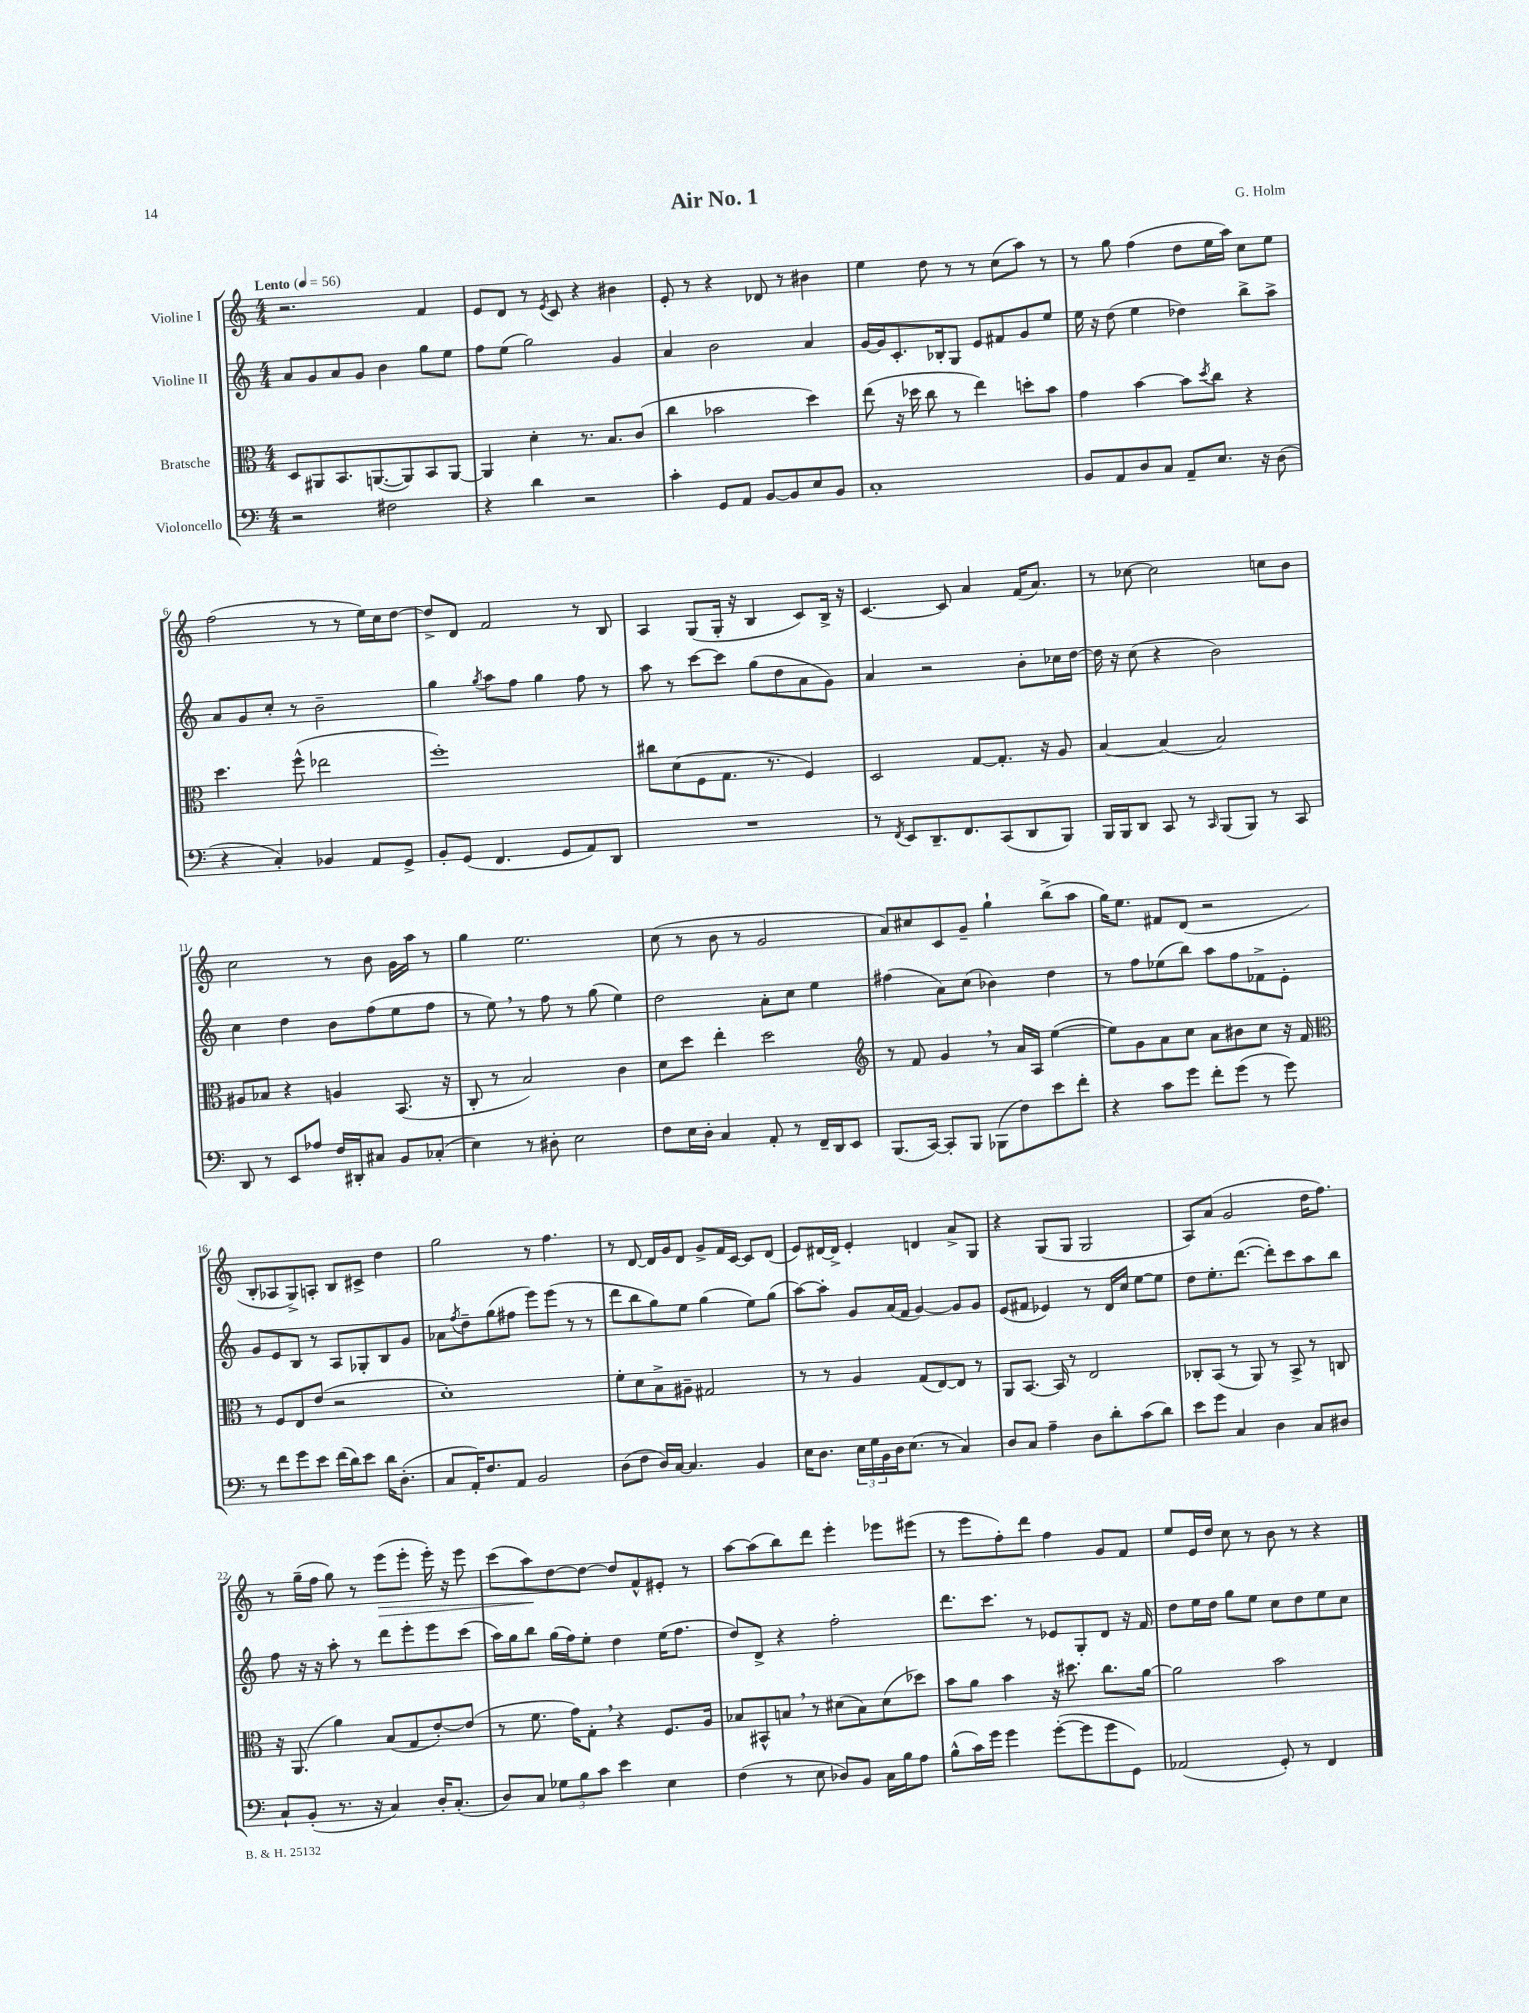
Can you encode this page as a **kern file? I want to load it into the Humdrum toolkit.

**kern	**kern	**kern	**kern	**dynam
*part4	*part3	*part2	*part1	*part1
*staff4	*staff3	*staff2	*staff1	*staff1
*I"Violoncello	*I"Bratsche	*I"Violine II	*I"Violine I	*
*clefF4	*clefC3	*clefG2	*clefG2	*
*k[]	*k[]	*k[]	*k[]	*
*M4/4	*M4/4	*M4/4	*M4/4	*
*MM56	*MM56	*MM56	*MM56	*
=1	=1	=1	=1	=1
!	!	!	!LO:TX:a:B:t=Lento	!
2r	8D/L	8a/L	2.r	.
.	8AA#X/	8g/	.	.
.	8.BB/	8a/	.	.
.	.	8g/J	.	.
.	([8.AAn/	.	.	.
2F#X\	.	4b\	.	.
.	8AA/])	.	.	.
.	8BB/	8gg\L	4f/	.
.	[8AA/J	8ee\J	.	.
=2	=2	=2	=2	=2
4r	4AA/]	8ff\L	8e/L	.
.	.	(8ee\J	8d/J	.
4d\	4d'\	2gg\)	8r	.
.	.	.	8qe/	.
.	.	.	8c/	.
2r	8.r	.	4r	.
.	8.B/L	.	.	.
.	.	4g/	4b#X\	.
.	(8c/J	.	.	.
=3	=3	=3	=3	=3
4c'\	4cc\	4a/	8e'/	.
.	.	.	8r	.
8GG/L	2b-X\	2b\	4r	.
8AA/J	.	.	.	.
[8BB/L	.	.	8d-X/	.
8BB/]	.	.	8r	.
8E/	4dd\)	4a/	4b#X\	.
8BB/J	.	.	.	.
=4	=4	=4	=4	=4
1C'	(8ee\	[16g/LL	4ee\	.
.	.	16g/J]	.	.
.	16r	8.c'/	.	.
.	16dd-X\	.	.	.
.	8cc\	.	8dd\	.
.	.	16B-X'/k	.	.
.	8r	8G/J	8r	.
.	4ee\)	8e/L	8r	.
.	.	8f#X/	(8cc\L	.
.	8ddn'\L	8g/	8aa\J)	.
.	8b\J	8ee/J	8r	.
=5	=5	=5	=5	=5
8BB/L	4g\	16ee\	8r	.
.	.	16r	.	.
8AA/	.	(8dd\	8gg\	.
8D/	[4b\	4ee\	(4ff\	.
8C/J	.	.	.	.
8AA~/L	8b\L]	4dd-X\)	8dd\L	.
.	8qdd/	.	.	.
8.E/J	8cc\J	.	16ee\L	.
.	.	.	16aa\JJ)	.
.	4r	8bb^\L	8cc\L	.
16r	.	.	.	.
(8D\	.	8aa^\J	8ee\J	.
!!LO:LB:g=z
=6	=6	=6	=6	=6
4r	4.dd\	8a/L	(2ff\	.
.	.	8g/	.	.
4C'/)	.	8cc'/J	.	.
.	(8ff^^\	8r	.	.
4BB-X/	2ee-X\	2b~\	8r	.
.	.	.	8r	.
8AA/L	.	.	16ee\LL)	.
.	.	.	16cc\J	.
8GG^/J	.	.	[8dd\J	.
=7	=7	=7	=7	=7
8BB'/L	1ff')	4gg\	8dd^/L]	.
(8GG/J	.	.	8d/J	.
.	.	8qgg/	.	.
4.FF/	.	8aa\L	2f/	.
.	.	8ff\J	.	.
.	.	4gg\	.	.
8GG/L	.	.	.	.
8AA/)	.	8ff\	8r	.
8DD/J	.	8r	8B/	.
=8	=8	=8	=8	=8
1r	8cc#X\L	8aa\	4A/	.
.	(8d\	8r	.	.
.	8F\	[8ccc\L	(8G/L	.
.	8.G\J	8ccc\J]	16G'/Jk	.
.	.	.	16r	.
.	.	(8gg\L	4B/	.
.	8.r	.	.	.
.	.	8dd\	.	.
.	4F/)	8a\	8c/L)	.
.	.	8g\J)	16B^/Jk	.
.	.	.	16r	.
=9	=9	=9	=9	=9
8r	2D/	4a/	[4.c/	.
8qFF/	.	.	.	.
8EE/L	.	.	.	.
8.DD~/	.	2r	.	.
.	.	.	8c/]	.
8.FF/	.	.	.	.
.	[8G/L	.	4a/	.
(8CC/	8.G'/J]	.	.	.
8DD/	.	8b'\L	(16f/KL	.
.	16r	.	8.a/J)	.
8BBB/J)	8A/	16cc-X\L	.	.
.	.	[16dd\JJ	.	.
=10	=10	=10	=10	=10
16BBB/LL	[4B/	16dd\]	8r	.
16BBB/J	.	16r	.	.
8DD/J	.	(8cc\	[8cc-X\	.
8CC/	(4B/]	4r	2cc-\]	.
8r	.	.	.	.
16qqCC/	.	.	.	.
(8BBB/L	2B/)	2b\)	.	.
8BBB/J)	.	.	.	.
8r	.	.	8ccn\L	.
8CC/	.	.	8b\J	.
!!LO:LB:g=z
=11	=11	=11	=11	=11
8DD/	8A#X/L	4cc\	2cc\	.
8r	8B-X/J	.	.	.
8EE/L	4r	4dd\	.	.
8A-X/J	.	.	.	.
16F/LL	4An/	8b\L	8r	.
16DD#X'/J	.	.	.	.
8C#X/J	.	(8ff\	8b\	.
8BB/L	(8.BB/	8ee\	16g\LL	.
.	.	.	16aa\JJ	.
(8C-X'/J	.	8ff\J	8r	.
.	16r	.	.	.
=12	=12	=12	=12	=12
4E\)	8C'/	8r	4gg\	.
.	8r	8ee,\)	.	.
8r	2B/)	8r	2.ee\	.
8D#X'\	.	8ff\	.	.
2E\	.	8r	.	.
.	.	(8gg\	.	.
.	4c\	4ee\)	.	.
=13	=13	=13	=13	=13
8F\L	8d\L	2dd\	(8cc\	.
16E\L	8dd\J	.	8r	.
16D'\JJ	.	.	.	.
4C/	4ee'\	.	8b\	.
.	.	.	8r	.
8AA'/	2dd\	8a'\L	2g/	.
8r	.	8cc\J	.	.
16FF~/LL	.	4ee\	.	.
16DD/J	.	.	.	.
8EE/J	.	.	.	.
=14	=14	=14	=14	=14
*	*clefG2	*	*	*
(8.BBB/L	8r	(4ff#X\	8a/L)	.
.	8f/	.	8cc#X/	.
[16CC/Jk)	.	.	.	.
8CC'/L]	4g,/	8a\L)	8c/	.
8BBB/J	.	(8cc\J	8g~/J	.
(8BBB-X\L	8r	4b-X\)	4gg`\	.
8F\)	16a/LL	.	.	.
.	16A/JJ	.	.	.
8e\	([4ee\	4dd\	(8bb^\L	.
8f'\J	.	.	8aa\J	.
=15	=15	=15	=15	=15
4r	8ee\L])	8r	16gg\KL)	.
.	.	.	8.ee\J	.
.	8g\	8ff\L	.	.
8c\L	8a\	(8ee-X\	8f#X/L	.
8g\J	8cc\J	8bb\J)	(8d/J	.
8f'\L	8a\L	8aa\L	2r	.
(8g\J	8b#X\	8ff\	.	.
8r	8cc\J	8f-X^\	.	.
8g\)	16r	8e'\J	.	.
.	16f/	.	.	.
!!LO:LB:g=z
=16	=16	=16	=16	=16
*	*clefC3	*	*	*
8r	8r	8g/L	8B'/L	.
8f\L	8F/L	8e/	8A-X/	.
8g\	8E/	8B/J	8G^/)	.
8e\J	(8e/J	8r	8An'/J	.
(16f\LL	2r	8A/L	8B/L	.
16d\J)	.	.	.	.
8e\J	.	8G-X'/	8c#X^/J	.
16d\KL	.	8B/	4dd\	.
(8.D'\J	.	.	.	.
.	.	8g/J	.	.
=17	=17	=17	=17	=17
8C/L	1d')	8a-X\L	2gg\	.
.	.	8qff/	.	.
16AA'/K)	.	8dd~\	.	.
8.F/	.	.	.	.
.	.	(8gg\	.	.
8AA/J	.	8ff#X\J	.	.
2BB/	.	8eee\L)	8r	.
.	.	(8eee\J	4.ff\	.
.	.	8r	.	.
.	.	8r	.	.
=18	=18	=18	=18	=18
(8D\L	8f'\L	8ddd\L	8r	.
8F\J	8d\	8bb\	[8d/	.
16D/LL)	8B^\	8gg\)	16d/LL]	.
[16C/JJ	.	.	16g/J	.
4.C/]	8A#X~\J	8ee\J	8d/J	.
.	2G#X/	(4gg\	8g^/L	.
.	.	.	16f/L	.
.	.	.	[16c/JJ	.
4BB/	.	8ee\L)	8c/L]	.
.	.	(8gg\J	(8d/J	.
=19	=19	=19	=19	=19
16E\KL	8r	[8aa\L)	8e/L)	.
8.D\J	.	.	.	.
.	8r	8aa'\J]	[16d#X/L	.
.	.	.	16d#^/JJ]	.
24E\LL	4A/	8g/L	4e'/	.
24G\	.	.	.	.
24BB\	.	.	.	.
16D\J	.	(16a/L	.	.
(8.E\J	.	16f/JJ	.	.
.	(8G/L	[4g/)	4dn/	.
8r	[8E/)	.	.	.
4C/)	8E/J]	8g/L]	8a^/L	.
.	8r	8g/J	8G/J	.
=20	=20	=20	=20	=20
8D/L	8AA/L	(8e/L	4r	.
8C/J	[8.BB/J	8f#X/J	.	.
4A~\	.	4e-X/)	(8G/L	.
.	16BB/]	.	.	.
.	8r	.	8G/J	.
8D\L	2E/	8r	2G/	.
8d'\	.	16d/LL	.	.
.	.	16cc/JJ	.	.
(8c\	.	[8ee\L	.	.
8d\J)	.	8ee\J]	.	.
=21	=21	=21	=21	=21
8e\L	8C-X'/L	8dd\L	8A/L)	.
8g\J	(8BB/J	8.ee'\	(8a/J	.
4C/	8r	.	2g/	.
.	.	([8.ddd\J	.	.
.	8AA/)	.	.	.
4D\	8r	8ddd'\L])	.	.
.	8BB^/	8ccc\	.	.
8C/L	8r	8aa\	16dd\KL	.
.	.	.	8.ff\J)	.
8D#X/J	8Cn/	8bb\J	.	.
!!LO:LB:g=z
=22	=22	=22	=22	=22
8C`/L	16r	8ff\	8r	.
.	(8.AA/	.	.	.
(8BB'/J	.	16r	(16gg~\LL	.
.	.	16r	16ff\JJ	.
8.r	4a\)	8aa'\	8gg\)	.
.	.	8r	8r	.
16r	.	.	.	.
!	!	!	!	!LO:HP:b
4C/)	(8B/L	8ddd\L	(8eee\L	>
.	8G/	8eee'\	8eee'\J	.
16D'/KL	[8e'/)	8eee\	16eee'\)	.
(8.C'/J	.	.	16r	.
.	(8e/J]	(8ccc\J	8eee\	.
=23	=23	=23	=23	=23
8D/L)	8r	16aa\LL)	(8ccc\L	.
.	.	16gg\J	.	.
8C/J	8.f\	8bb\J	8aa\)	.
12G-X\L	.	(16gg\LL	[8dd\	]
.	16g\KL)	16ff\J)	.	.
12B\	.	.	.	.
.	8G',\J	8ee'\J	8dd\J_	.
12c\J	.	.	.	.
4e\	4r	4dd\	8dd/L]	.
.	.	.	8f^^/	.
4E\	8.F/L	(16ee\KL	8e#X'/J	.
.	.	8.ff\J	.	.
.	.	.	8r	.
.	16A/Jk	.	.	.
=24	=24	=24	=24	=24
(4F\	8B-X/L	8dd/L)	[8aa\L	.
.	8BB#X^^/	8d^/J	(8aa\]	.
8r	8Bn,/J	4r	8bb\)	.
8E\	8r	.	8ddd\J	.
8D-X/L)	(8d#X\L	2ff'\	4eee'\	.
8BB/J	8B\)	.	.	.
16C\LL	(8d#\	.	8eee-X\L	.
16B\J	.	.	.	.
8A\J	8dd-X\J)	.	(8eee#X\J	.
=25	=25	=25	=25	=25
(8B^^\L	8b\L	8.ddd\L	8r	.
16c\L)	8a\J	.	8eee\L	.
16g\JJ	.	8.ccc\J	.	.
4g\	4b\	.	8ff'\)	.
.	.	8r	8ddd\J	.
([8g'\L	16r	8e-X/L	4ff\	.
.	8.dd#X\	.	.	.
8g\]	.	8G'/	.	.
8g\	8.cc\L	8d/J	8g/L	.
8GG\J)	.	16r	8f/J	.
.	[16a\Jk	16f/	.	.
=26	=26	=26	=26	=26
(2AA-X/	2a\]	8dd\L	8ee/L	.
.	.	16ee\L	16e/L	.
.	.	16dd\JJ	16dd/JJ	.
.	.	8gg\L	8cc\	.
.	.	8ee\J	8r	.
8GG'/)	2b\	8cc\L	8b\	.
8r	.	8dd\	8r	.
4FF/	.	8ee\	4r	.
.	.	8cc\J	.	.
==	==	==	==	==
*-	*-	*-	*-	*-
